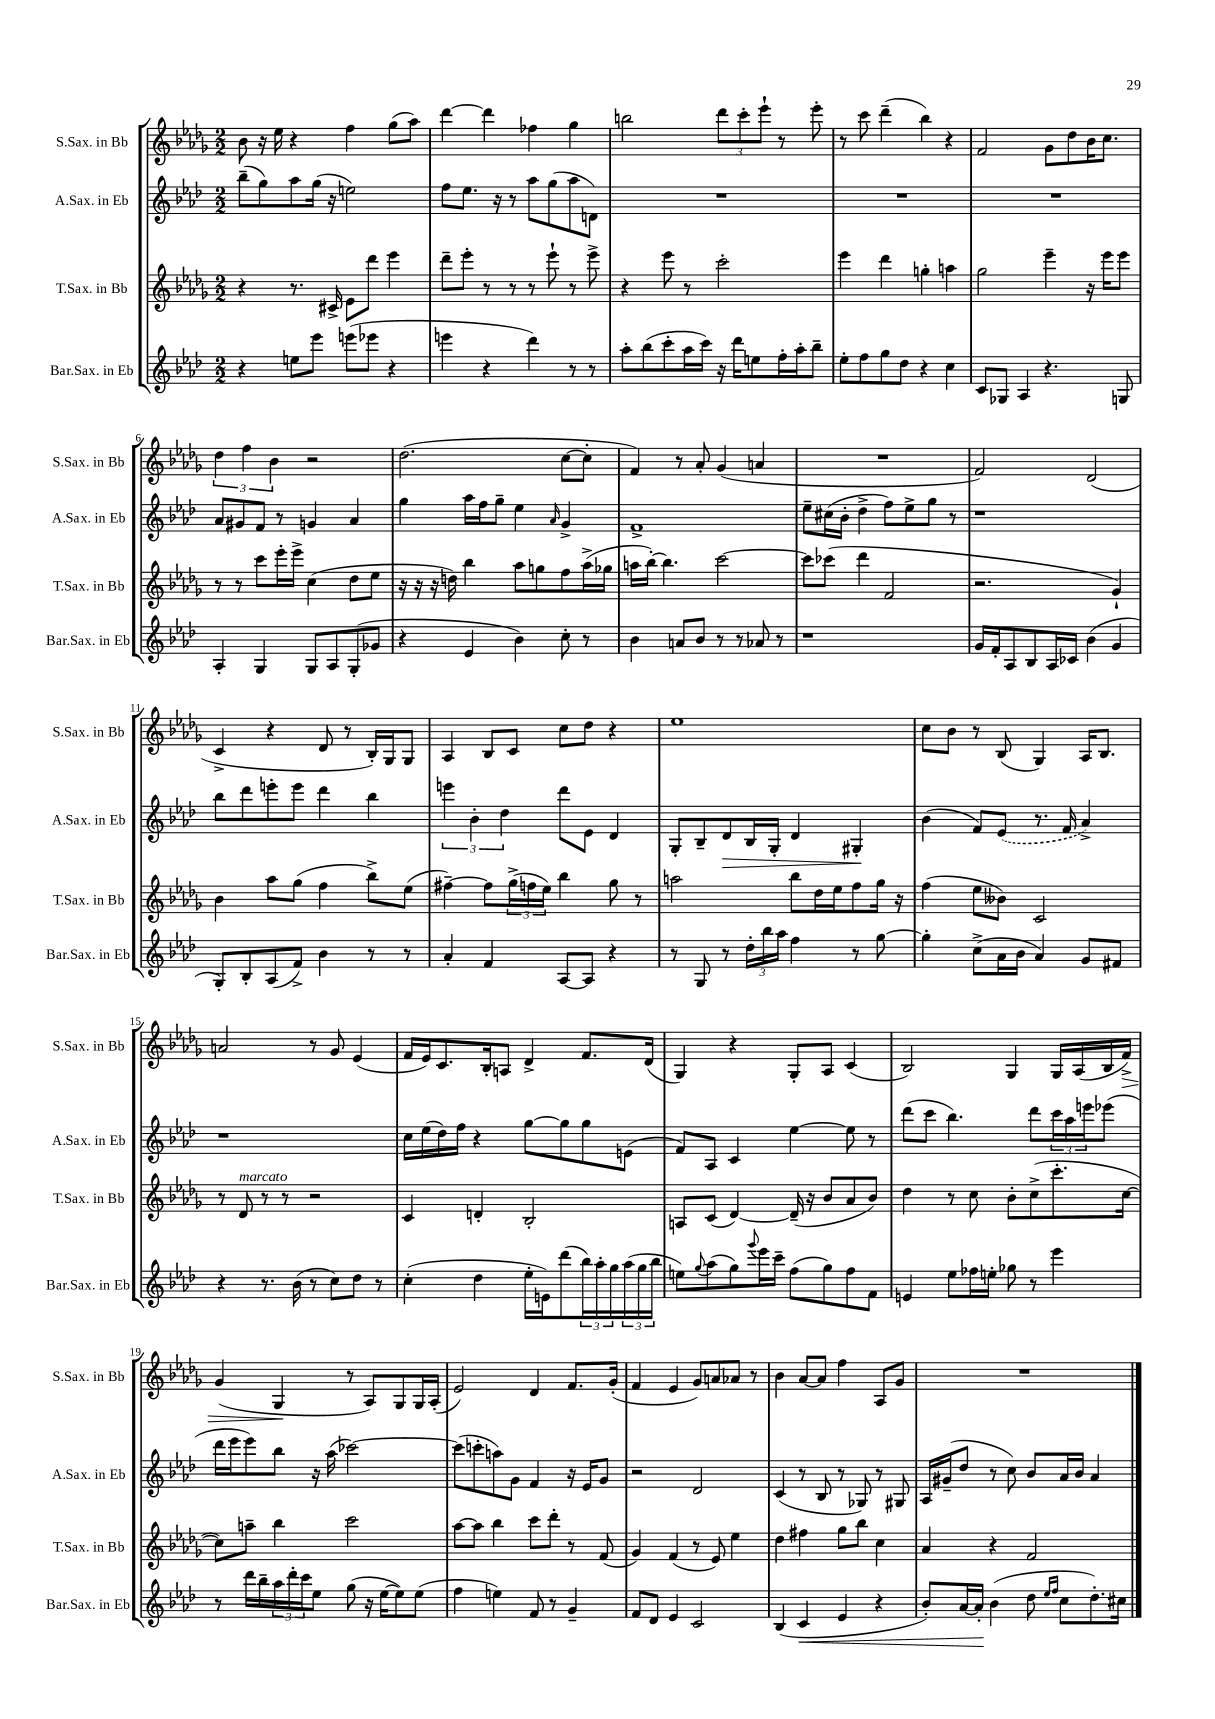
<<
\new StaffGroup <<
\new Staff = "s0" \with { instrumentName = "S.Sax. in Bb" shortInstrumentName = "S.Sax. in Bb" } {
    \clef treble \key des \major \numericTimeSignature \time 2/2
    bes'8 r16 ees''16 r4 f''4 ges''8( aes''8) |
    des'''4~ des'''4 fes''4 ges''4 |
    b''2 \tuplet 3/2 { des'''8 c'''8-. ees'''8-! } r8 ees'''8-. |
    r8 c'''8 des'''4--( bes''4) r4 |
    f'2 ges'8 des''8 bes'16 c''8. |
    \tuplet 3/2 { des''4 f''4 bes'4 } r2 |
    des''2.( c''8~ c''8-. |
    f'4) r8 aes'8-. ges'4( a'4 |
    R1 |
    f'2) des'2( |
    c'4-> r4 des'8 r8 bes16-.) ges16 ges8 |
    aes4 bes8 c'8 c''8 des''8 r4 |
    ees''1 |
    c''8 bes'8 r8 bes8( ges4) aes16 bes8. |
    a'2 r8 ges'8 ees'4( |
    f'16 ees'16) c'8. bes16-. a8 des'4-> f'8. des'16( |
    ges4) r4 ges8-. aes8 c'4( |
    bes2) ges4 ges16 aes16( bes16 f'16->\>) |
    ges'4( ges4\! r8 aes8) ges8 ges16 aes16-.( |
    ees'2) des'4 f'8. ges'16-.( |
    f'4 ees'4 ges'8) a'8 aes'8 r8 |
    bes'4 aes'8~ aes'8 f''4 aes8 ges'8 |
    R1 \bar "|." |
}
\new Staff = "s1" \with { instrumentName = "A.Sax. in Eb" shortInstrumentName = "A.Sax. in Eb" } {
    \clef treble \key aes \major \numericTimeSignature \time 2/2
    bes''8--( g''8) aes''8 g''16( r16 e''2) |
    f''8 ees''8. r16 r8 aes''8 g''8( aes''8 d'8) |
    R1 |
    R1 |
    R1 |
    aes'8 gis'8 f'8 r8 g'4 aes'4 |
    g''4 aes''16 f''16 g''8-- ees''4 \grace { aes'16 } g'4-> |
    f'1-> |
    ees''8-- cis''16( bes'16-. des''4-> f''8) ees''8-> g''8 r8 |
    r1 |
    bes''8 des'''8 e'''8-. e'''8 des'''4 bes''4 |
    \tuplet 3/2 { e'''4 bes'4-. des''4 } des'''8 ees'8 des'4 |
    g8-. bes8-- des'8\> bes16 g16-. des'4 gis4-.\! |
    bes'4( f'8) \once \slurDashed ees'8( r8. f'16 aes'4->) |
    r1 |
    c''16 ees''16( des''16) f''16 r4 g''8~ g''8 g''8 e'8( |
    f'8) aes8 c'4 ees''4~ ees''8 r8 |
    des'''8( c'''8 bes''4.) des'''8 \tuplet 3/2 { c'''16 aes''16 e'''16 } ees'''8( |
    des'''16 ees'''16 ees'''8) bes''8 r16 aes''16( ces'''2~) |
    ces'''8( c'''8-. a''8) g'8 f'4 r16 ees'16 g'8 |
    r2 des'2 |
    c'4( r8 bes8 r8 ges8) r8 gis8 |
    aes16 gis'16--( des''8 r8 c''8) bes'8 aes'16 bes'16 aes'4 \bar "|." |
}
\new Staff = "s2" \with { instrumentName = "T.Sax. in Bb" shortInstrumentName = "T.Sax. in Bb" } {
    \clef treble \key des \major \numericTimeSignature \time 2/2
    r4 r8. cis'16-> ees'8 des'''8 ees'''4 |
    des'''8-- ees'''8-. r8 r8 r8 ees'''8-! r8 ees'''8-> |
    r4 ees'''8 r8 c'''2-. |
    ees'''4 des'''4 g''4-. a''4 |
    ges''2 ees'''4-- r16 ees'''16 ees'''8 |
    r8 r8 c'''8 ees'''16-. ees'''16-> c''4( des''8 ees''8 |
    r16 r16 r16 d''16) bes''4 aes''8 g''8 f''8 aes''16->( ges''16 |
    a''16 bes''16~-.) bes''4. c'''2~ |
    c'''8 ces'''8( des'''4 f'2 |
    r2. ges'4-!) |
    bes'4 aes''8 ges''8( f''4 bes''8->) ees''8( |
    fis''4~--) fis''8 \tuplet 3/2 { ges''16->( f''16 ees''16) } bes''4 ges''8 r8 |
    a''2 bes''8 des''16 ees''16 f''8 ges''16 r16 |
    f''4( ees''8 beses'8) c'2 |
    r8 des'8^\markup { \italic "marcato" } r8 r8 r2 |
    c'4 d'4-. bes2-. |
    a8 c'8( des'4~) des'16--( r16 bes'8 aes'8 bes'8) |
    des''4 r8 c''8 bes'8-. c''8->( c'''8.-. c''16~ |
    c''8) a''8-- bes''4 c'''2 |
    aes''8~ aes''8 bes''4 c'''8 des'''8-. r8 f'8( |
    ges'4) f'4( r8 ees'8) ees''4 |
    des''4 fis''4 ges''8 bes''8 c''4 |
    aes'4 r4 f'2 \bar "|." |
}
\new Staff = "s3" \with { instrumentName = "Bar.Sax. in Eb" shortInstrumentName = "Bar.Sax. in Eb" } {
    \clef treble \key aes \major \numericTimeSignature \time 2/2
    r4 e''8 ees'''8 e'''8( ees'''8 r4 |
    e'''4 r4 des'''4) r8 r8 |
    aes''8-. bes''8( c'''8-. aes''16 c'''16) r16 des'''16 e''8 f''16-. aes''16-. bes''8-- |
    ees''8-. f''8 g''8 des''8 r4 c''4 |
    c'8 ges8 aes4 r4. g8 |
    aes4-. g4 g8 aes8 g8-.( ges'8 |
    r4 ees'4 bes'4) c''8-. r8 |
    bes'4 a'8 bes'8 r8 r8 aes'8 r8 |
    r1 |
    g'16 f'16-. aes8 bes8 aes16 ces'16 bes'4( g'4 |
    g8-.) bes8-. aes8( f'8->) bes'4 r8 r8 |
    aes'4-. f'4 aes8~ aes8 r4 |
    r8 g8 r8 \tuplet 3/2 { des''16-. bes''16 aes''16 } f''4 r8 g''8~ |
    g''4-. c''8->( aes'16 bes'16 aes'4) g'8 fis'8 |
    r4 r8. bes'16( r8 c''8) des''8 r8 |
    c''4-.( des''4 ees''16-. e'16) des'''8( \tuplet 3/2 { bes''16) aes''16-. g''16 } \tuplet 3/2 { aes''16( g''16 bes''16 } |
    e''8) \appoggiatura { g''8 } aes''8( g''8) \appoggiatura { g'''8 } ees'''16 c'''16-- f''8( g''8) f''8 f'8 |
    e'4 ees''8 fes''16 e''16-. ges''8 r8 ees'''4 |
    r8 des'''16 bes''16-- \tuplet 3/2 { aes''16 des'''16-. c'''16 } ees''8 g''8( r16 ees''16~ ees''8) ees''8( |
    f''4 e''4) f'8 r8 g'4-- |
    f'8 des'8 ees'4 c'2 |
    bes4( c'4\< ees'4 r4 |
    bes'8-.) aes'16~ aes'16-.\! bes'4( des''8 \grace { ees''16 f''16 } c''8 des''8.-.) cis''16 \bar "|." |
}
>>
>>
